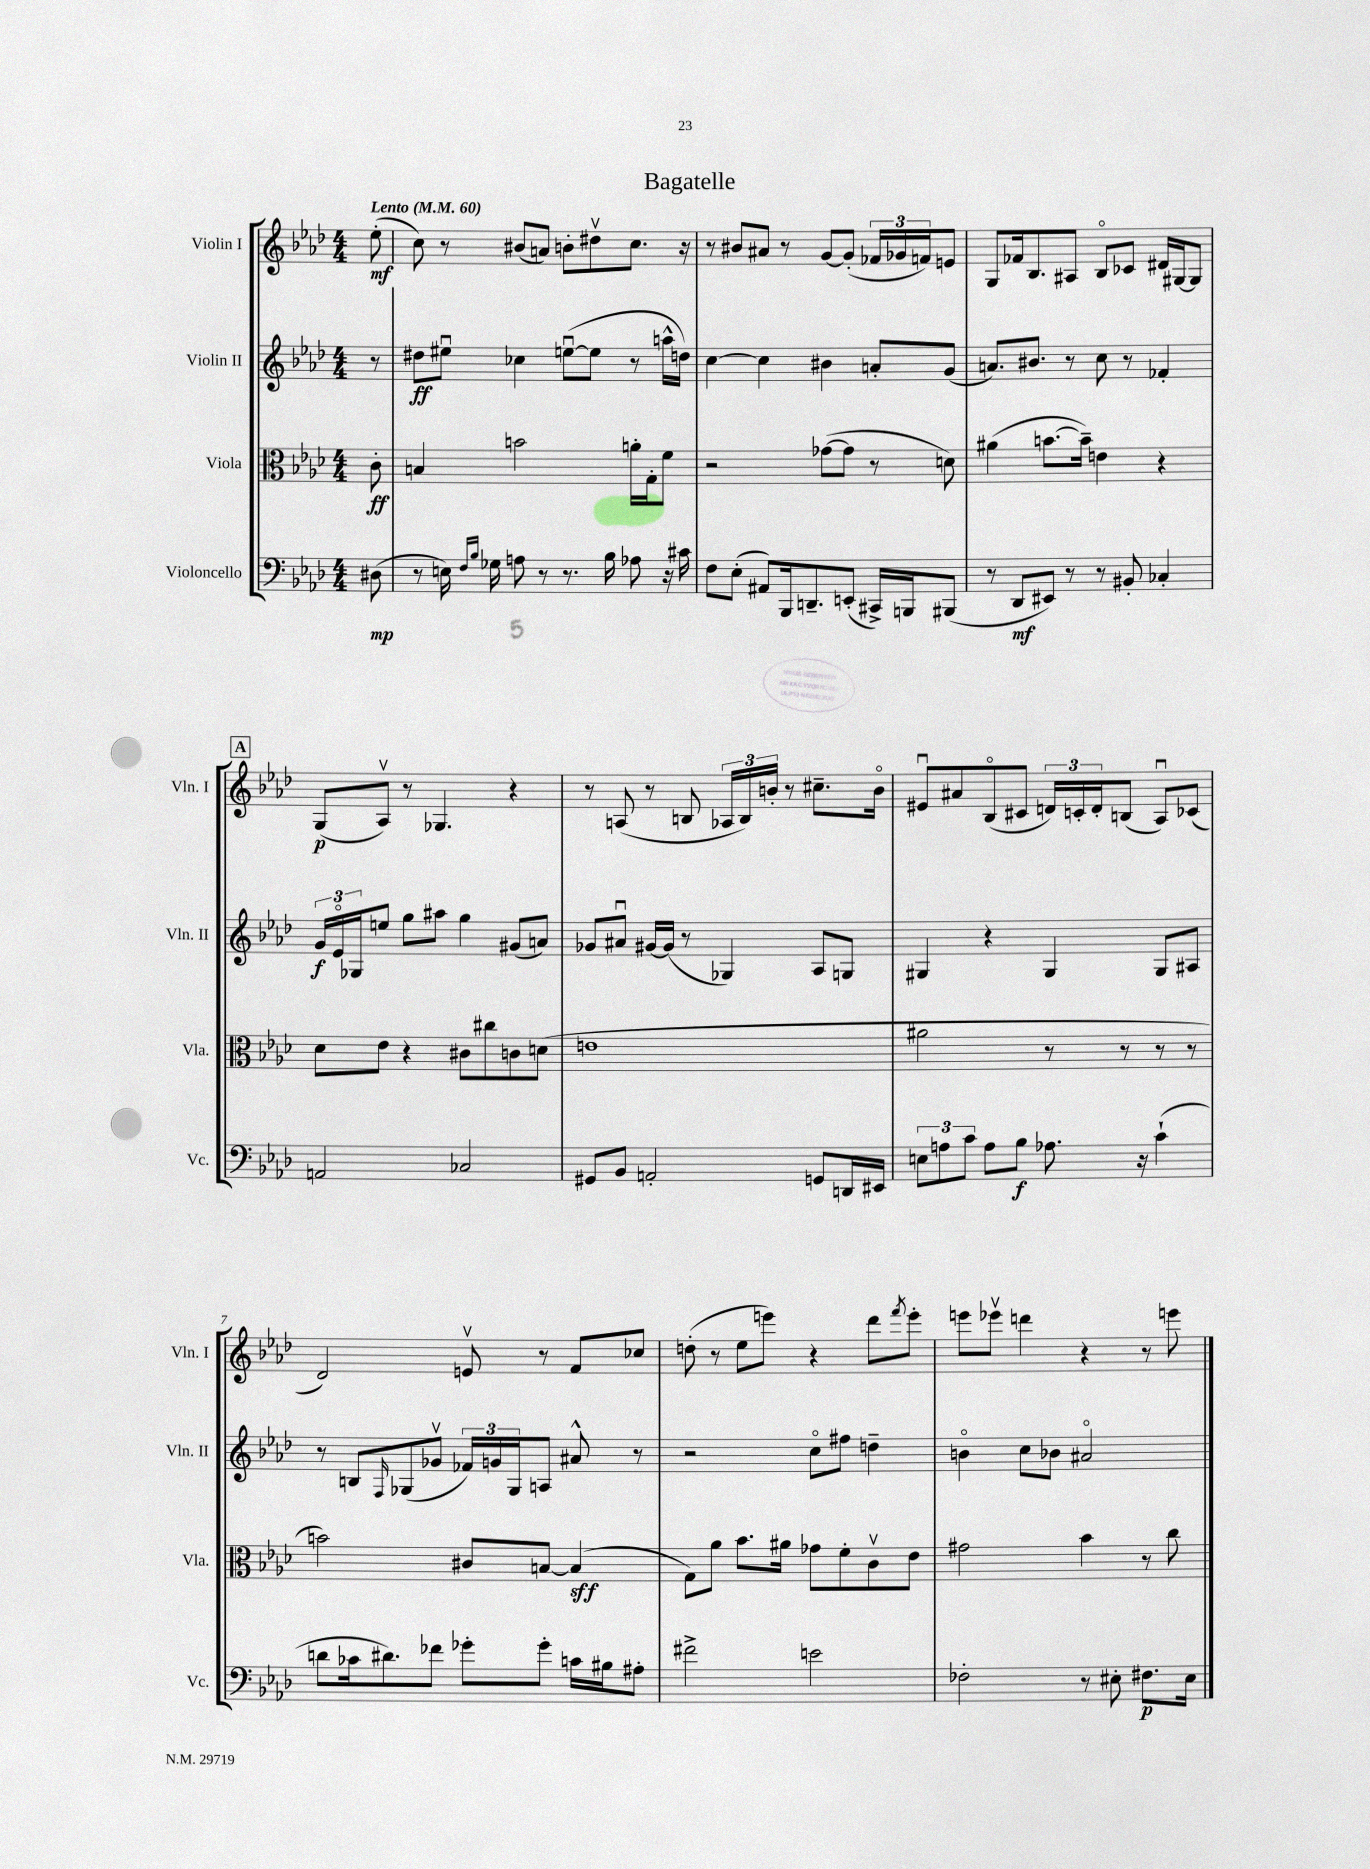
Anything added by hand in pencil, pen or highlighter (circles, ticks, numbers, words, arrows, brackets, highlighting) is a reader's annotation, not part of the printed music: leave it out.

**kern	**dynam	**kern	**dynam	**kern	**dynam	**kern	**dynam
*part4	*part4	*part3	*part3	*part2	*part2	*part1	*part1
*staff4	*staff4	*staff3	*staff3	*staff2	*staff2	*staff1	*staff1
*I"Violoncello	*	*I"Viola	*	*I"Violin II	*	*I"Violin I	*
*I'Vc.	*	*I'Vla.	*	*I'Vln. II	*	*I'Vln. I	*
*clefF4	*	*clefC3	*	*clefG2	*	*clefG2	*
*k[b-e-a-d-]	*	*k[b-e-a-d-]	*	*k[b-e-a-d-]	*	*k[b-e-a-d-]	*
*M4/4	*	*M4/4	*	*M4/4	*	*M4/4	*
*MM60	*	*MM60	*	*MM60	*	*MM60	*
=	=	=	=	=	=	=	=
!	!	!	!	!	!	!LO:TX:a:B:t=Lento	!
(8D#X\	mp	8c'\	ff	8r	.	(8ee-'\	mf
=1	=1	=1	=1	=1	=1	=1	=1
8r	.	4Bn/	.	8dd#X\L	ff	8cc\)	.
16En\)	.	.	.	8ee#Xu\J	.	8r	.
16qqF/LL	.	.	.	.	.	.	.
16qqB-/JJ	.	.	.	.	.	.	.
16G-X\	.	.	.	.	.	.	.
8An\	.	2bn\	.	4cc-X\	.	(8b#X/L	.
8r	.	.	.	.	.	8an/J)	.
8.r	.	.	.	([8eenu\L	.	8bn'\L	.
.	.	.	.	8ee\J]	.	8dd#Xv\	.
16B-\	.	.	.	.	.	.	.
8A-X\	.	16an'\LL	.	8r	.	8.cc\J	.
.	.	16G'\J	.	.	.	.	.
16r	.	8f\J	.	16aan^^\LL	.	.	.
16c#X\	.	.	.	16ddn\JJ)	.	16r	.
=2	=2	=2	=2	=2	=2	=2	=2
8F\L	.	2r	.	[4cc\	.	8r	.
(8E-'\J	.	.	.	.	.	8b#X/L	.
8AA#X/L)	.	.	.	4cc\]	.	8a#X/J	.
16BBB-/k	.	.	.	.	.	8r	.
8.DDn~/	.	.	.	.	.	.	.
.	.	([8g-X\L	.	4b#X\	.	[8g/L	.
(8EEn'/J	.	8g-\J]	.	.	.	(8g'/J]	.
16CC#X^/LL)	.	8r	.	8an'/L	.	24f-X/LL	.
.	.	.	.	.	.	24g-X/	.
16BBBn/J	.	.	.	.	.	.	.
.	.	.	.	.	.	24fn/J)	.
(8BBB#X/J	.	8dn\)	.	(8g/J	.	8en/J	.
=3	=3	=3	=3	=3	=3	=3	=3
8r	.	(4a#X\	.	8.an/L)	.	8G/L	.
8DD-/L	mf	.	.	.	.	16f-X/k	.
.	.	.	.	8.b#X/J	.	8.B-/	.
8EE#X/J)	.	[8.bn\L	.	.	.	.	.
8r	.	.	.	8r	.	8A#X/J	.
.	.	16b~\Jk])	.	.	.	.	.
8r	.	4en\	.	8cc\	.	8B-/L	.
8BB#X'/	.	.	.	8r	.	8c-X/J	.
4C-X'/	.	4r	.	4f-X'/	.	16d#X/LL	.
.	.	.	.	.	.	[16G#X/J	.
.	.	.	.	.	.	8G#/J]	.
!!LO:LB:g=z
!!LO:REH:place=s1:t=A
=4	=4	=4	=4	=4	=4	=4	=4
2AAn/	.	8d-\L	.	24g/LL	f	(8G/L	p
.	.	.	.	24e-/	.	.	.
.	.	.	.	24G-X/J	.	.	.
.	.	8e-\J	.	8een/J	.	8A-v/J)	.
.	.	4r	.	8gg\L	.	8r	.
.	.	.	.	8aa#X\J	.	4.G-X/	.
2C-X/	.	8c#X\L	.	4gg\	.	.	.
.	.	8cc#X\	.	.	.	.	.
.	.	8cn\	.	(8g#X/L	.	4r	.
.	.	(8dn\J	.	8an/J)	.	.	.
=5	=5	=5	=5	=5	=5	=5	=5
8GG#X/L	.	1en	.	8g-X/L	.	8r	.
8BB-/J	.	.	.	8a#Xu/J	.	(8An/	.
2AAn'/	.	.	.	[16g#X/LL	.	8r	.
.	.	.	.	(16g#/JJ]	.	.	.
.	.	.	.	8r	.	8Bn/	.
.	.	.	.	4G-X/)	.	24A-X/LL	.
.	.	.	.	.	.	24B/)	.
.	.	.	.	.	.	24bn'/JJ	.
.	.	.	.	.	.	8r	.
8GGn/L	.	.	.	8A-/L	.	8.cc#X~\L	.
16DDn/L	.	.	.	8Gn/J	.	.	.
16EE#X/JJ	.	.	.	.	.	16b\Jk	.
=6	=6	=6	=6	=6	=6	=6	=6
12En\L	.	2a#X\	.	4G#X/	.	8e#Xu/L	.
12An\	.	.	.	.	.	.	.
.	.	.	.	.	.	8a#X/	.
12c\J	.	.	.	.	.	.	.
8A\L	.	.	.	4r	.	(8B-/	.
8B-\J	f	.	.	.	.	8c#X/J	.
8.A-X\	.	8r	.	4G#/	.	24dn/LL)	.
.	.	.	.	.	.	24cn'/	.
.	.	.	.	.	.	24d'/J	.
.	.	8r	.	.	.	(8Bn/J	.
16r	.	.	.	.	.	.	.
(4c`\	.	8r	.	8G#/L	.	8A-u/L)	.
.	.	8r	.	8A#X/J	.	(8c-X/J	.
!!LO:LB:g=z
=7	=7	=7	=7	=7	=7	=7	=7
8dn\L	.	2bn\)	.	8r	.	2d-/)	.
16c-X\k	.	.	.	8Bn/L	.	.	.
8.d#X\)	.	.	.	.	.	.	.
.	.	.	.	16qqF/	.	.	.
.	.	.	.	(8G-X/	.	.	.
8f-X\J	.	.	.	8g-Xv/J	.	.	.
8g-X'\L	.	8c#X/L	.	24f-X/LL)	.	8env/	.
.	.	.	.	24gn/	.	.	.
.	.	.	.	24G-/J	.	.	.
8g-'\J	.	[8Bn/J	.	8An/J	.	8r	.
16cn\LL	.	(4B/]	sff	8a#X^^/	.	8f/L	.
16B#X\J	.	.	.	.	.	.	.
8A#X'\J	.	.	.	8r	.	8cc-X/J	.
=8	=8	=8	=8	=8	=8	=8	=8
2f#X^\	.	8G\L)	.	2r	.	(8ddn'\	.
.	.	8a-\J	.	.	.	8r	.
.	.	8.b-\L	.	.	.	8ee-\L	.
.	.	.	.	.	.	8eeen\J)	.
.	.	16a#X\Jk	.	.	.	.	.
2en\	.	8g-X\L	.	8cc\L	.	4r	.
.	.	8f'\	.	8ff#X\J	.	.	.
.	.	8cv\	.	4ddn~\	.	8ddd-\L	.
.	.	.	.	.	.	8qfff/	.
.	.	8e-\J	.	.	.	8eee'\J	.
=9	=9	=9	=9	=9	=9	=9	=9
2F-X'\	.	2g#X\	.	4bn\	.	8eeen\L	.
.	.	.	.	.	.	8eee-Xv\J	.
.	.	.	.	8cc\L	.	4dddn\	.
.	.	.	.	8b-X\J	.	.	.
8r	.	4b-\	.	2a#X/	.	4r	.
8E#X'\	.	.	.	.	.	.	.
8.F#X\L	p	8r	.	.	.	8r	.
.	.	8cc\	.	.	.	8eeen\	.
16E#\Jk	.	.	.	.	.	.	.
==	==	==	==	==	==	==	==
*-	*-	*-	*-	*-	*-	*-	*-
